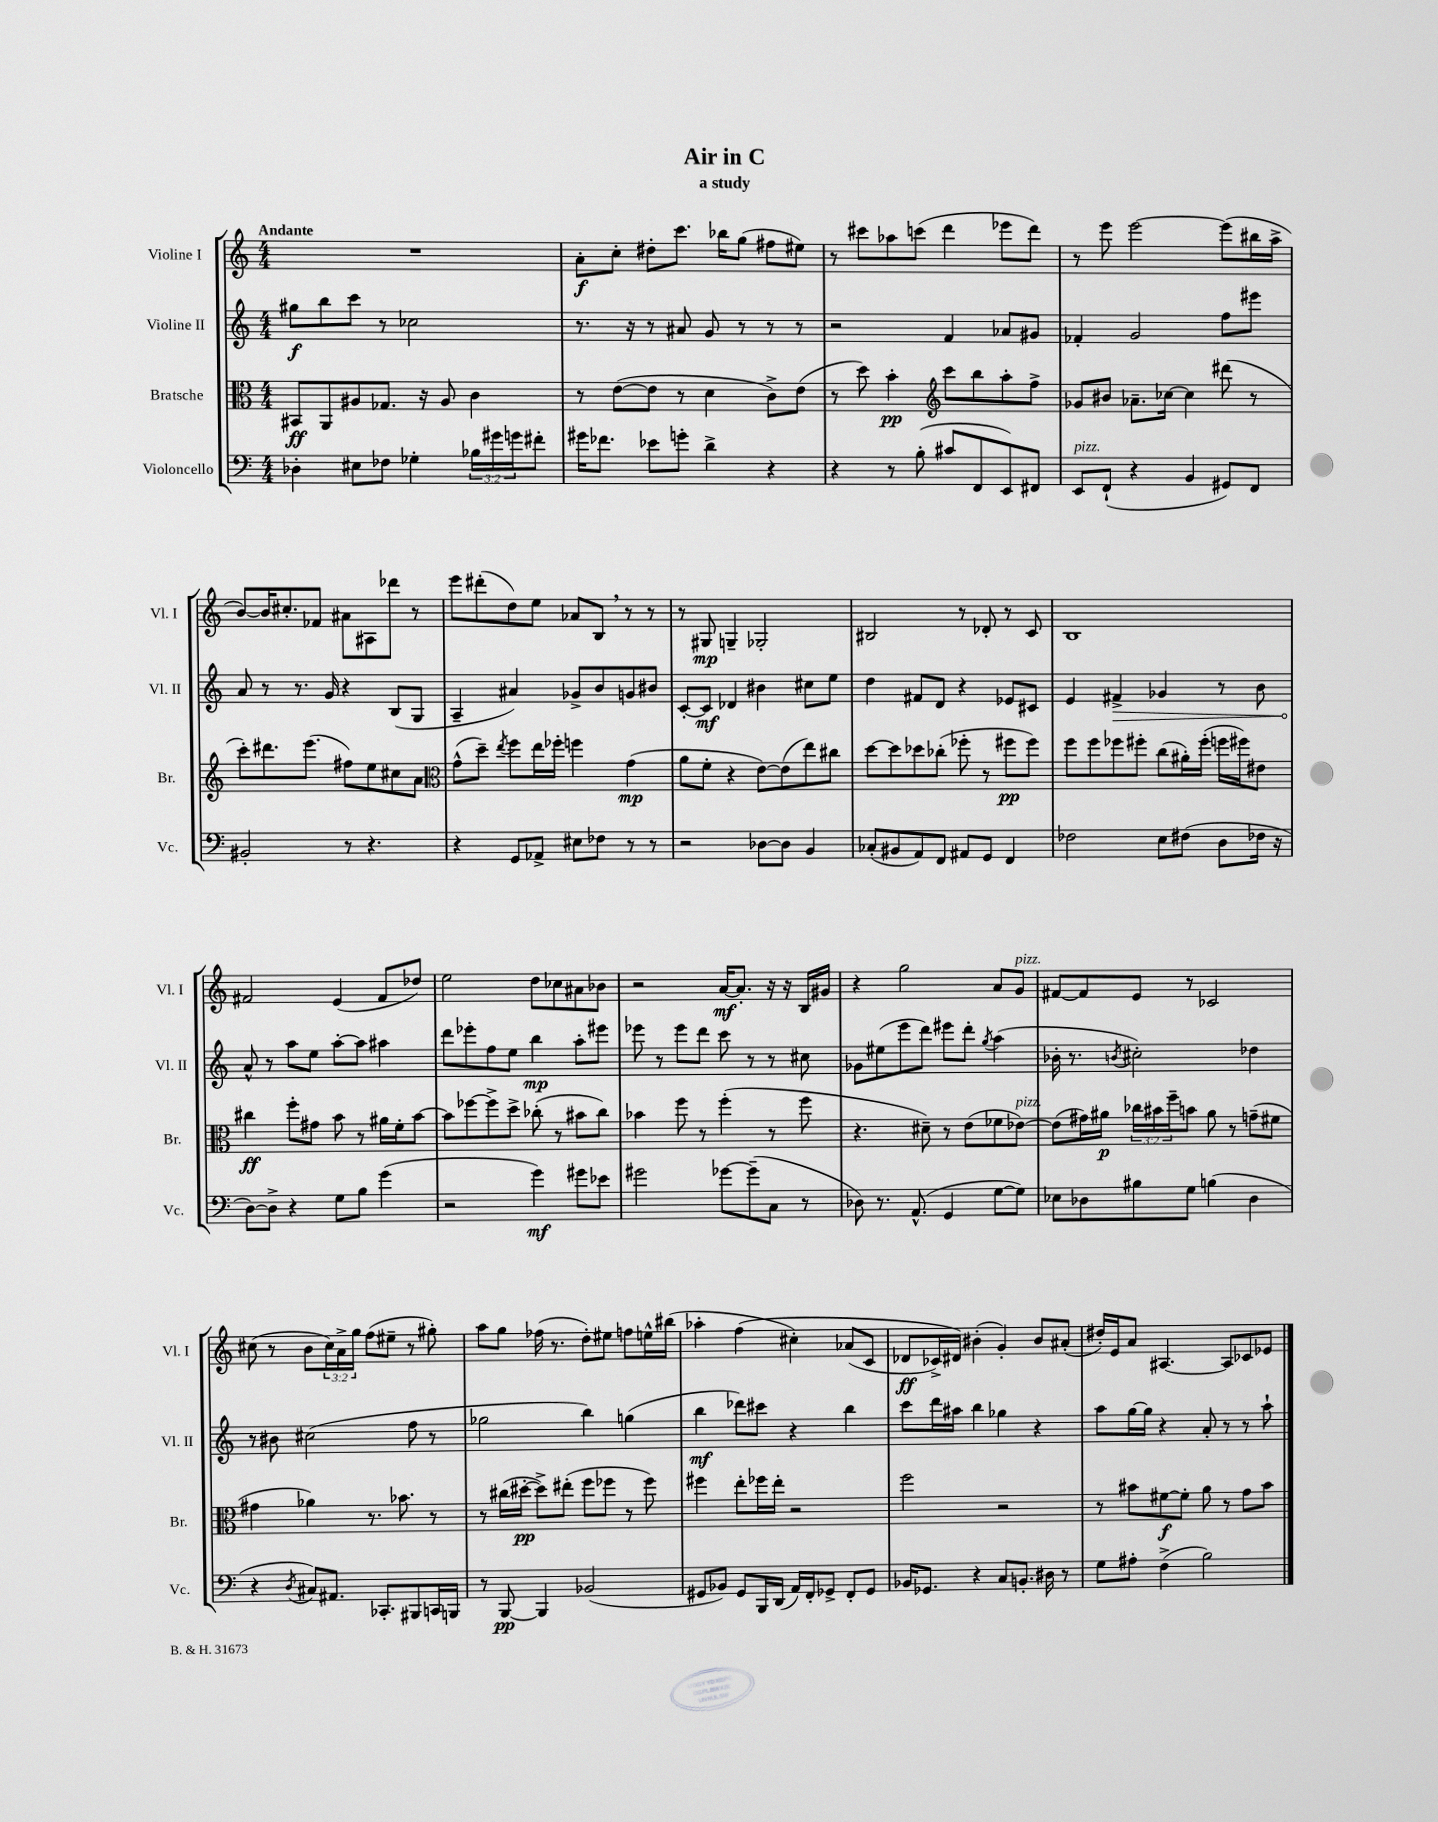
\header { title = "Air in C" subtitle = "a study" }
<<
\new StaffGroup <<
\new Staff = "s0" \with { instrumentName = "Violine I" shortInstrumentName = "Vl. I" } {
    \clef treble \key c \major \numericTimeSignature \time 4/4 \override Staff.TupletNumber.text = #tuplet-number::calc-fraction-text \tempo "Andante"
    R1 |
    a'8-.\f c''8-. dis''8-. c'''8. bes''16 g''8( fis''8 eis''8) |
    r8 cis'''8 aes''8 c'''8( d'''4 ees'''8 d'''8) |
    r8 e'''8 e'''2~ e'''8( bis''16 a''16-> |
    b'8~) b'16 cis''8.-. fes'8 ais'8 ais8 des'''8 r8 |
    e'''8 dis'''8-.( d''8) e''8 aes'8 b8 \breathe r8 r8 |
    r8 gis8\mp g4-- ges2-. |
    bis2 r8 des'8-. r8 c'8 |
    b1 |
    fis'2 e'4( fis'8 des''8) |
    e''2 d''8 ces''8 ais'8 bes'8 |
    r2 a'16~\mf a'8.-. r16 r16 b16 gis'16 |
    r4 g''2 a'8 g'8^\markup { \italic "pizz." } |
    fis'8~ fis'8 e'8 r8 ces'2 |
    cis''8( r8 b'8 \tuplet 3/2 { cis''16) a'16-> g''16 } f''8( eis''8-- r8 gis''8-.) |
    a''8 g''8 fes''16( r8. d''8-.) eis''8 f''8 e''16-^ bis''16( |
    aes''4-. f''4\( cis''4-.) aes'8( c'8 |
    des'8\ff ces'16->) dis'16\) bis'4-.( g'4-.) bis'8 ais'8-.( |
    dis''16-.) e'16 a'8 ais4.~ ais8 ces'8 ees'8 \bar "|." |
}
\new Staff = "s1" \with { instrumentName = "Violine II" shortInstrumentName = "Vl. II" } {
    \clef treble \key c \major \numericTimeSignature \time 4/4
    gis''8\f b''8 c'''8 r8 ces''2 |
    r8. r16 r8 ais'8 g'8 r8 r8 r8 |
    r2 f'4 aes'8 gis'8 |
    fes'4-. g'2 f''8 eis'''8 |
    a'8 r8 r8. g'16 r4 b8( g8 |
    a4-- ais'4) ges'8-> b'8 g'8 bis'8 |
    c'8~-. c'8\mf des'4 bis'4 cis''8 e''8 |
    d''4 fis'8 d'8 r4 ees'8 cis'8 |
    e'4 \once \override Hairpin.circled-tip = ##t fis'4->\> ges'4 r8 b'8 |
    a'8-^\! r8 a''8 e''8 a''8~-. a''8 ais''4 |
    d'''8 ees'''8-. f''8 e''8 b''4\mp a''8-. eis'''8 |
    ees'''8 r8 ees'''8 d'''8 c'''8 r8 r8 cis''8 |
    ges'8 eis''8( e'''8 d'''8) eis'''8 d'''8-. \acciaccatura { g''8 } a''4( |
    bes'16-. r8. \acciaccatura { b'8 } cis''2-.) des''4 |
    r8 bis'8 cis''2( f''8 r8 |
    ges''2 b''4) g''4( |
    b''4\mf des'''8) cis'''8 r4 b''4 |
    c'''8 d'''16 ais''16 b''4 ges''4 r4 |
    a''8 g''16~ g''16 r4 a'8-. r8 r8 a''8-! \bar "|." |
}
\new Staff = "s2" \with { instrumentName = "Bratsche" shortInstrumentName = "Br." } {
    \clef alto \key c \major \numericTimeSignature \time 4/4 \override Staff.TupletNumber.text = #tuplet-number::calc-fraction-text
    bis,8\ff a,8 ais8 ges8. r16 ais8 c'4 |
    r8 e'8~( e'8 r8 d'4 c'8->) e'8( |
    r8 d''8) b'4-.\pp \clef treble c'''8 b''8 a''8-. f''8-> |
    ges'8 bis'8 aes'8.-- ces''16~ ces''4 dis'''8( r8 |
    c'''8-.) dis'''8. e'''8.( fis''8) e''8 cis''8 a'8 |
    \clef alto g'8-^( d''8--) \acciaccatura { e''8 } f''8 e''16 fes''16-. f''4 g'4\mp( |
    a'8 f'8-. r4 e'8~) e'8( e''8) cis''8 |
    d''8~ d''8 des''8 ces''8-.( fes''8-. r8 fis''8\pp fis''8) |
    f''8 f''8 fes''8 fis''8-. c''8( ais'16-.) fis''16-.( f''16 fis''16) eis'8 |
    cis''4\ff f''8-. gis'8 b'8 r8 ais'16 f'16-. b'8~ |
    b'8 fes''8~ fes''8-> d''8-> ces''8-.( r8 bis'8 ces''8) |
    bes'4 f''8 r8 f''4-.( r8 f''8 |
    r4. dis'8--) r8 e'8( fes'8 ees'8~^\markup { \italic "pizz." }) |
    ees'8( gis'16) ais'16\p \tuplet 3/2 { ces''16 bis'16 f''16-- } b'8 ais'8 r8 g'8--( fis'8 |
    gis'4 aes'4) r8. bes'8. r8 |
    r8 cis''16( dis''16~-.\pp dis''8->) eis''8-.( f''8 fes''8 r8 fes''8) |
    fis''4 e''8-. fes''16 e''16-. r2 |
    f''2 r2 |
    r8 bis'8 fis'8~\f fis'8-. a'8 r8 g'8 bis'8 \bar "|." |
}
\new Staff = "s3" \with { instrumentName = "Violoncello" shortInstrumentName = "Vc." } {
    \clef bass \key c \major \numericTimeSignature \time 4/4 \override Staff.TupletNumber.text = #tuplet-number::calc-fraction-text
    des4-. eis8 fes8 ges4-. \tuplet 3/2 { bes16 gis'16 g'16 } fis'8-. |
    gis'16 fes'8. ees'8 g'8-. d'4-> r4 |
    r4 r8 b8-.( cis'8 f,8 e,8) fis,8 |
    e,8^\markup { \italic "pizz." } f,8-!( r4 b,4 gis,8) f,8 |
    bis,2-. r8 r4. |
    r4 g,8 aes,8-> eis8 fes8 r8 r8 |
    r2 des8~ des8 b,4 |
    ces8-.( bis,8 a,8) f,8 ais,8 g,8 f,4 |
    fes2 e8 fis8( d8 fes16 r16 |
    d8~) d8-> r4 g8 b8 g'4( |
    r2 g'4\mf) gis'8 ees'8 |
    gis'2 ges'8~ ges'8--( c8 r8 |
    des8) r8. a,8.-^( g,4 g8~ g8) |
    ees8 des8 bis8 g8 b4( des4 |
    r4 \acciaccatura { d8 } cis8) ais,8. ces,8.-. bis,,8 c,16 b,,16 |
    r8 b,,8~\pp b,,4 bes,2( |
    gis,8 bes,8) gis,8 b,,16 d,16( a,16) f,16-. ges,8-> f,8-. ges,8 |
    bes,16 ges,8. r4 c8 b,8.-. dis16 r8 |
    g8 ais8-. f4->( b2) \bar "|." |
}
>>
>>
\layout { \context { \Score \remove "Bar_number_engraver" } }
